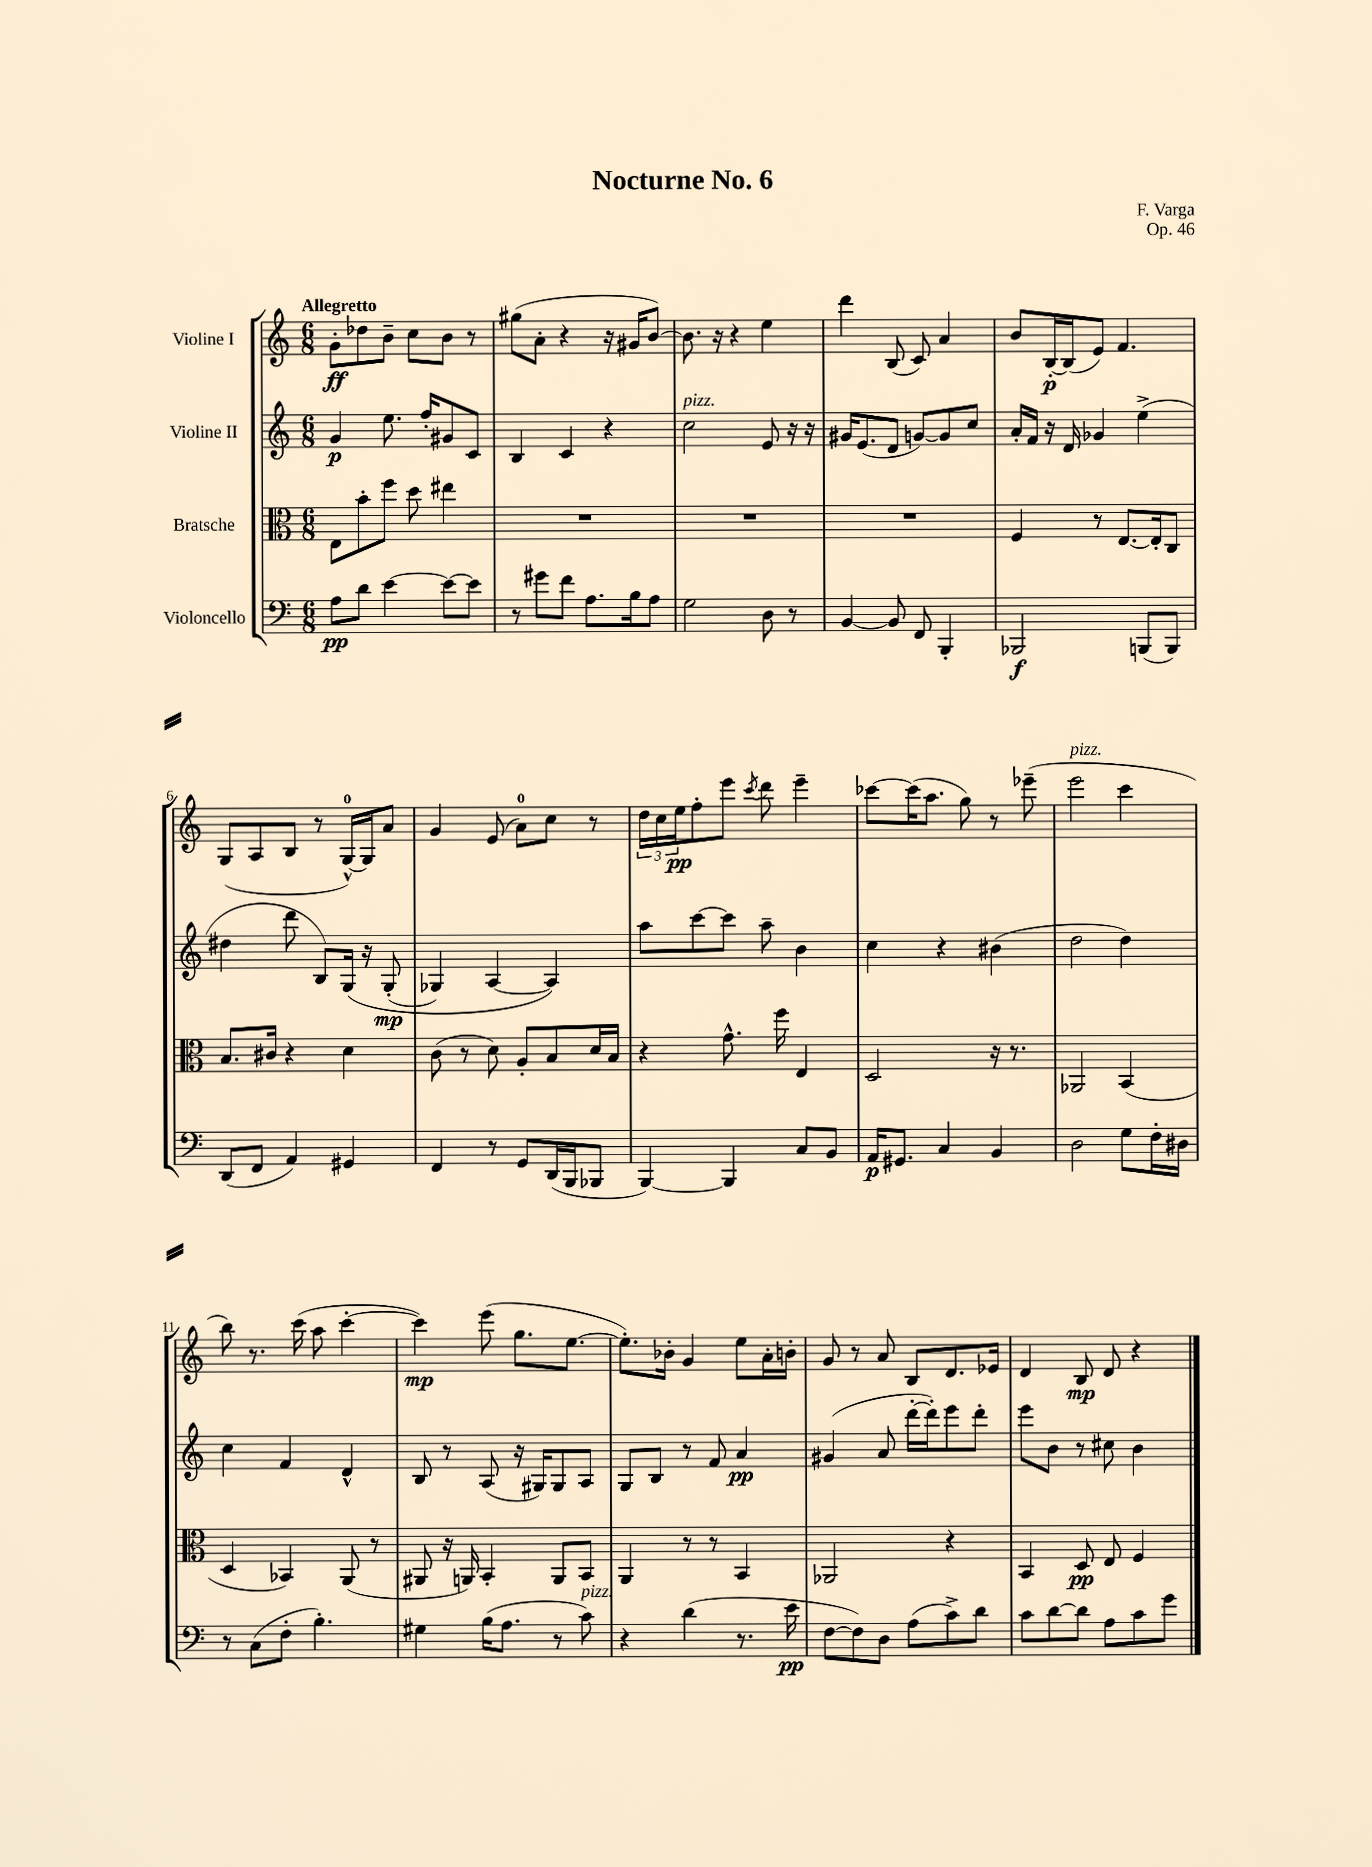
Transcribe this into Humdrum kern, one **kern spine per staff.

**kern	**kern	**kern	**kern
*staff4	*staff3	*staff2	*staff1
*clefF4	*clefC3	*clefG2	*clefG2
*k[]	*k[]	*k[]	*k[]
*M6/8	*M6/8	*M6/8	*M6/8
8A	8E	4g	8g'
8d	8b'	.	8dd-
[4e	8ff	8.ee	8b~
.	8dd	.	8cc
.	.	16ff'	.
8e_	4ee#	8g#	8b
8e]	.	8c	8r
=	=	=	=
8r	2.r	4B	(8gg#
8g#	.	.	8a'
8f	.	4c	4r
8.A	.	.	.
.	.	4r	16r
16B	.	.	16g#
8A	.	.	[8b)
=	=	=	=
2G	2.r	2cc	8.b]
.	.	.	16r
.	.	.	4r
8D	.	8e	4ee
8r	.	16r	.
.	.	16r	.
=	=	=	=
[4BB	2.r	16g#	4ddd
.	.	(8.e	.
8BB]	.	8d	(8B
8FF	.	[8g)	8c)
4BBB'	.	8g]	4a
.	.	8cc	.
=	=	=	=
2BBB-	4F	16a'	8b
.	.	16f	.
.	.	16r	[16B'
.	.	16d	(16B]
.	8r	4g-	8e)
.	[8.E	.	4.f
(8BBB	.	(4ee^	.
.	16E']	.	.
8BBB)	8C	.	.
=	=	=	=
(8DD	8.B	4dd#	(8G
8FF	.	.	8A
.	16c#	.	.
4AA)	4r	8ddd	8B
.	.	8B)	8r
4GG#	4d	&(16G	[16G^^)
.	.	16r	16G]
.	.	(8G'	8a
=	=	=	=
4FF	(8c	4G-)	4g
.	8r	.	.
8r	8d)	[4A	(8e
8GG	8A'	.	8a)
(16DD	8B	4A]&)	8cc
16BBB	.	.	.
8BBB-	16d	.	8r
.	16B	.	.
=	=	=	=
[4BBB)	4r	8aa	24dd
.	.	.	24cc
.	.	.	24ee
.	.	[8ccc	8ff'
4BBB]	8.g^^	8ccc]	8eee
.	.	.	8qccc
.	.	8aa~	8ddd
.	16ff	.	.
8C	4E	4b	4eee~
8BB	.	.	.
=	=	=	=
16AA	2D	4cc	[8ccc-
8.GG#	.	.	.
.	.	.	(16ccc-]
.	.	.	8.aa
4C	.	4r	.
.	.	.	8gg)
4BB	16r	(4b#	8r
.	8.r	.	.
.	.	.	(8eee-~
=	=	=	=
2D	2AA-	2dd	2eee
8G	(4BB	4dd)	4ccc
16F'	.	.	.
16D#	.	.	.
=	=	=	=
8r	4D	4cc	8bb)
(8C	.	.	8.r
8F'	4BB-)	4f	.
.	.	.	(16ccc
4.B')	.	.	8aa
.	(8AA	4d^^	[4ccc'
.	8r	.	.
=	=	=	=
4G#	8AA#	8B	4ccc])
.	16r	8r	.
.	16AA)	.	.
(16B	4BB'	(8A	(8eee
8.A	.	.	.
.	.	16r	8.gg
.	.	16G#)	.
8r	8AA	8G#	.
.	.	.	[8.ee
8c)	8BB	8A	.
=	=	=	=
4r	4AA	8G	8.ee'])
.	.	8B	.
.	.	.	16b-'
(4d	8r	8r	4g
.	8r	8f	.
8.r	4BB	4a	8ee
.	.	.	16a'
16e	.	.	16b'
=	=	=	=
[8F	2AA-	(4g#	8g
8F])	.	.	8r
8D	.	8a	8a
(8A	.	[16ddd'	8B
.	.	16ddd'])	.
8c^)	4r	8eee	8.d
8d	.	8ddd'	.
.	.	.	16e-
=	=	=	=
8c	4BB	8eee	4d
[8d	.	8b	.
8d]	8D	8r	8B
8A	8E	8cc#	8d
8c	4F	4b	4r
8g	.	.	.
==	==	==	==
*-	*-	*-	*-
